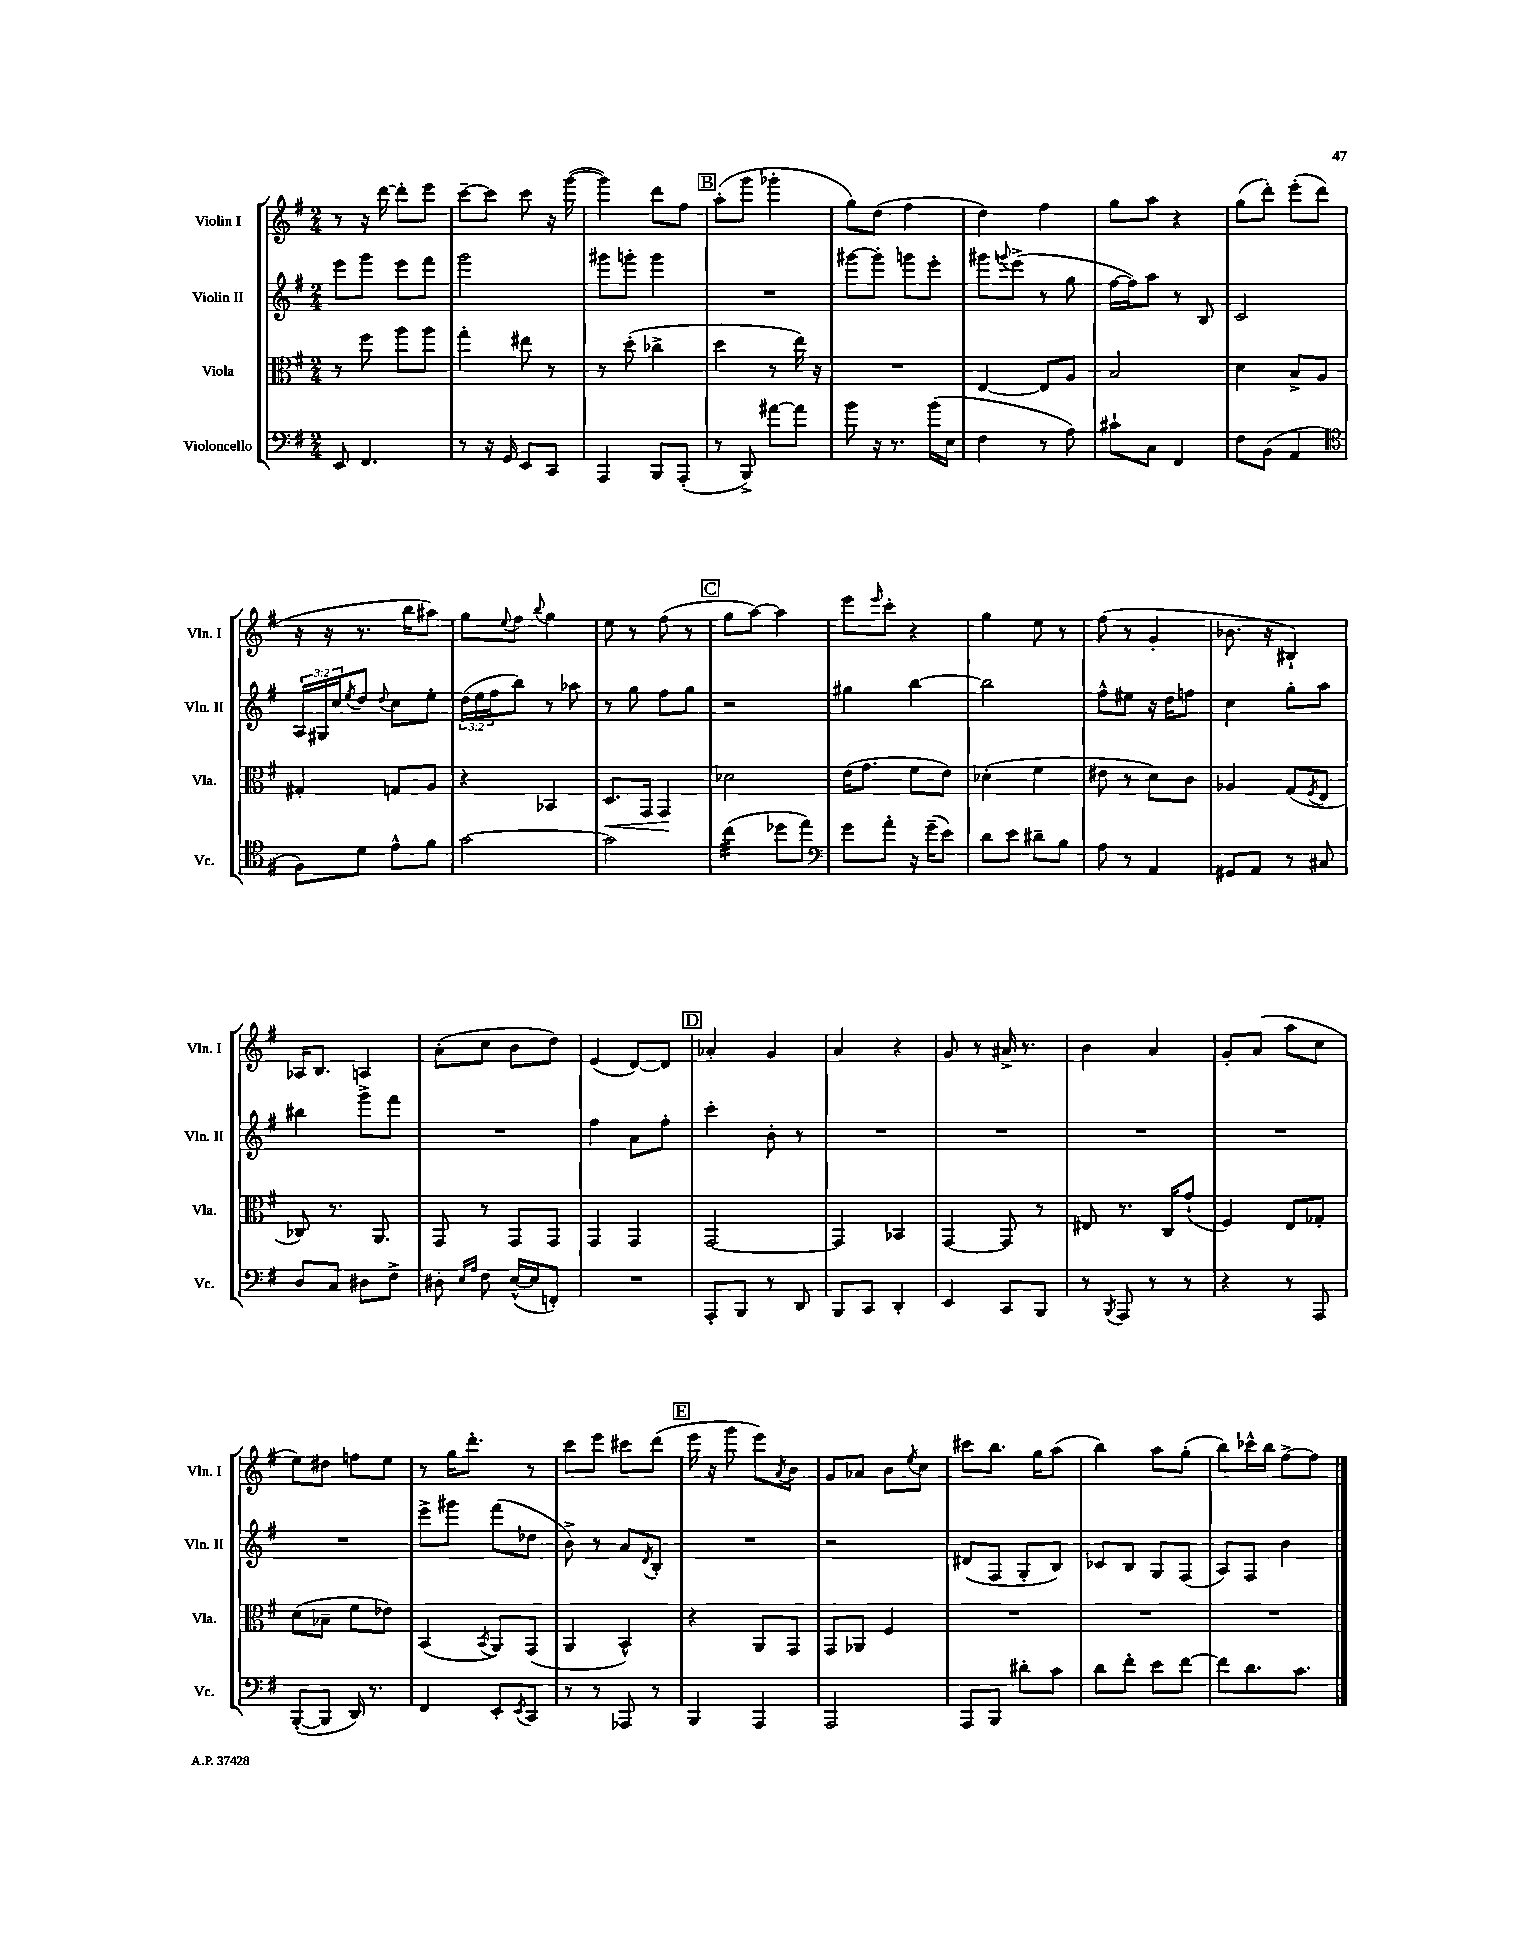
<<
\new StaffGroup <<
\new Staff = "s0" \with { instrumentName = "Violin I" shortInstrumentName = "Vln. I" } {
    \clef treble \key g \major \numericTimeSignature \time 2/4
    r8 r16 d'''16~ d'''8-. e'''8 |
    c'''8~-- c'''8 c'''8 r16 g'''16~( |
    g'''4) d'''8 fis''8 |
    \mark \markup { \box "B" } a''8-.( g'''8 ges'''4-. |
    g''8) d''8( fis''4 |
    d''4) fis''4 |
    g''8 a''8 r4 |
    g''8( d'''8-.) e'''8-.( d'''8 |
    r16 r16 r8. b''16 ais''8) |
    g''8 \appoggiatura { e''8 } fis''8 \appoggiatura { b''8 } g''4 |
    e''8 r8 fis''8( r8 |
    \mark \markup { \box "C" } g''8 a''8~) a''4 |
    e'''8 \grace { e'''16 } c'''8-. r4 |
    g''4 e''8 r8 |
    fis''8( r8 g'4-. |
    bes'8. r16 bis4-!) |
    aes16 b8. a4 |
    a'8-.( c''8 b'8 d''8) |
    e'4( d'8~) d'8 |
    \mark \markup { \box "D" } aes'4-. g'4 |
    a'4 r4 |
    g'8 r8 ais'16-> r8. |
    b'4 a'4 |
    g'8-. a'8( a''8 c''8 |
    e''8) dis''8 f''8 e''8 |
    r8 g''16 d'''8.-. r8 |
    c'''8 e'''8 cis'''8 d'''8( |
    \mark \markup { \box "E" } e'''16 r16 g'''8 e'''8) \acciaccatura { a'8 } b'8 |
    g'8 aes'8 b'8 \acciaccatura { e''8 } c''8 |
    cis'''8 b''8. g''16 a''8( |
    b''4) a''8 g''8-.( |
    b''8) ces'''16-^ b''16 fis''8~-> fis''8 \bar "|." |
}
\new Staff = "s1" \with { instrumentName = "Violin II" shortInstrumentName = "Vln. II" } {
    \clef treble \key g \major \numericTimeSignature \time 2/4 \override Staff.TupletNumber.text = #tuplet-number::calc-fraction-text
    e'''8 g'''8 e'''8 fis'''8 |
    g'''2 |
    gis'''8 g'''8-. g'''4 |
    \mark \markup { \box "B" } R2 |
    gis'''8~ gis'''8-. g'''8 e'''8-. |
    gis'''8 \appoggiatura { g'''8 } e'''8->( r8 g''8 |
    fis''16~ fis''16) a''8 r8 b8 |
    c'2 |
    \tuplet 3/2 { a16 gis16 c''16 } \acciaccatura { e''8 } d''8 \appoggiatura { d''8 } c''8 e''8-. |
    \tuplet 3/2 { d''16( e''16 fis''16 } b''8) r8 aes''8 |
    r8 g''8 fis''8 g''8 |
    \mark \markup { \box "C" } r2 |
    gis''4 b''4~ |
    b''2 |
    fis''8-^ eis''8 r16 d''16 f''8 |
    c''4 g''8-. a''8 |
    bis''4 g'''8-> fis'''8 |
    R2 |
    fis''4 a'8 fis''8-. |
    \mark \markup { \box "D" } c'''4-. b'8-. r8 |
    R2 |
    R2 |
    R2 |
    R2 |
    R2 |
    e'''8-> gis'''8 fis'''8( des''8 |
    b'8->) r8 a'8 \acciaccatura { d'8 } b8-. |
    \mark \markup { \box "E" } R2 |
    r2 |
    dis'8( fis8 g8-. b8) |
    ces'8 b8 g8 fis8( |
    a8) fis8 b'4 \bar "|." |
}
\new Staff = "s2" \with { instrumentName = "Viola" shortInstrumentName = "Vla." } {
    \clef alto \key g \major \numericTimeSignature \time 2/4
    r8 fis''8 a''8 a''8 |
    g''4-. eis''8 r8 |
    r8 d''8-.( ces''4-> |
    \mark \markup { \box "B" } d''4 r8 e''16) r16 |
    R2 |
    e4~ e8 a8 |
    b2 |
    d'4 b8-> a8 |
    gis4-. g8 a8 |
    r4 bes,4 |
    d8.\< g,16 g,4\! |
    \mark \markup { \box "C" } des'2 |
    e'16( g'8. fis'8 e'8) |
    des'4-.( fis'4 |
    eis'8 r8 d'8) c'8 |
    aes4 g8( \acciaccatura { fis8 } e8 |
    ces8) r8. a,8. |
    g,8 r8 g,8 g,8 |
    g,4 g,4 |
    \mark \markup { \box "D" } g,2~ |
    g,4 bes,4 |
    g,4~ g,8 r8 |
    eis8 r8. c16 g'8-!( |
    fis4) e8 ges8-. |
    d'8( bes8-- fis'8 ees'8) |
    b,4( \acciaccatura { b,8 } a,8) g,8( |
    a,4 b,4-^) |
    \mark \markup { \box "E" } r4 a,8 g,8 |
    g,8 aes,8 fis4 |
    R2 |
    R2 |
    R2 \bar "|." |
}
\new Staff = "s3" \with { instrumentName = "Violoncello" shortInstrumentName = "Vc." } {
    \clef bass \key g \major \numericTimeSignature \time 2/4
    e,8 fis,4. |
    r8 r16 g,16 e,8 c,8 |
    a,,4 b,,8 a,,8-.( |
    \mark \markup { \box "B" } r8 b,,8->) ais'8~ ais'8 |
    b'8 r16 r8. b'16( e16 |
    fis4 r8 a8) |
    cis'8-! c8 fis,4 |
    fis8 b,8( a,4 |
    \clef tenor fis8) d'8 e'8-^ fis'8 |
    g'2~ |
    g'2 |
    \mark \markup { \box "C" } c''4:32( des''8 e''8) |
    \clef bass g'8 a'8-. r16 g'16--( e'8) |
    d'8 e'8 dis'8-- b8 |
    a8 r8 a,4 |
    gis,8 a,8 r8 cis8 |
    d8 c8 dis8 fis8-> |
    dis8-. \grace { e16 a16 } fis8 e16~-^( e16 f,8-.) |
    R2 |
    \mark \markup { \box "D" } a,,8-. b,,8 r8 d,8 |
    b,,8 c,8 d,4-. |
    e,4 c,8 b,,8 |
    r8 \acciaccatura { b,,8 } a,,8 r8 r8 |
    r4 r8 a,,8 |
    b,,8~-.( b,,8 d,16) r8. |
    fis,4 e,8-. \acciaccatura { e,8 } c,8 |
    r8 r8 aes,,8 r8 |
    \mark \markup { \box "E" } b,,4 a,,4 |
    a,,2 |
    a,,8 b,,8 dis'8-. c'8 |
    d'8 fis'8-. e'8 fis'8~ |
    fis'8 d'8. c'8. \bar "|." |
}
>>
>>
\layout { \context { \Score \remove "Bar_number_engraver" } }
